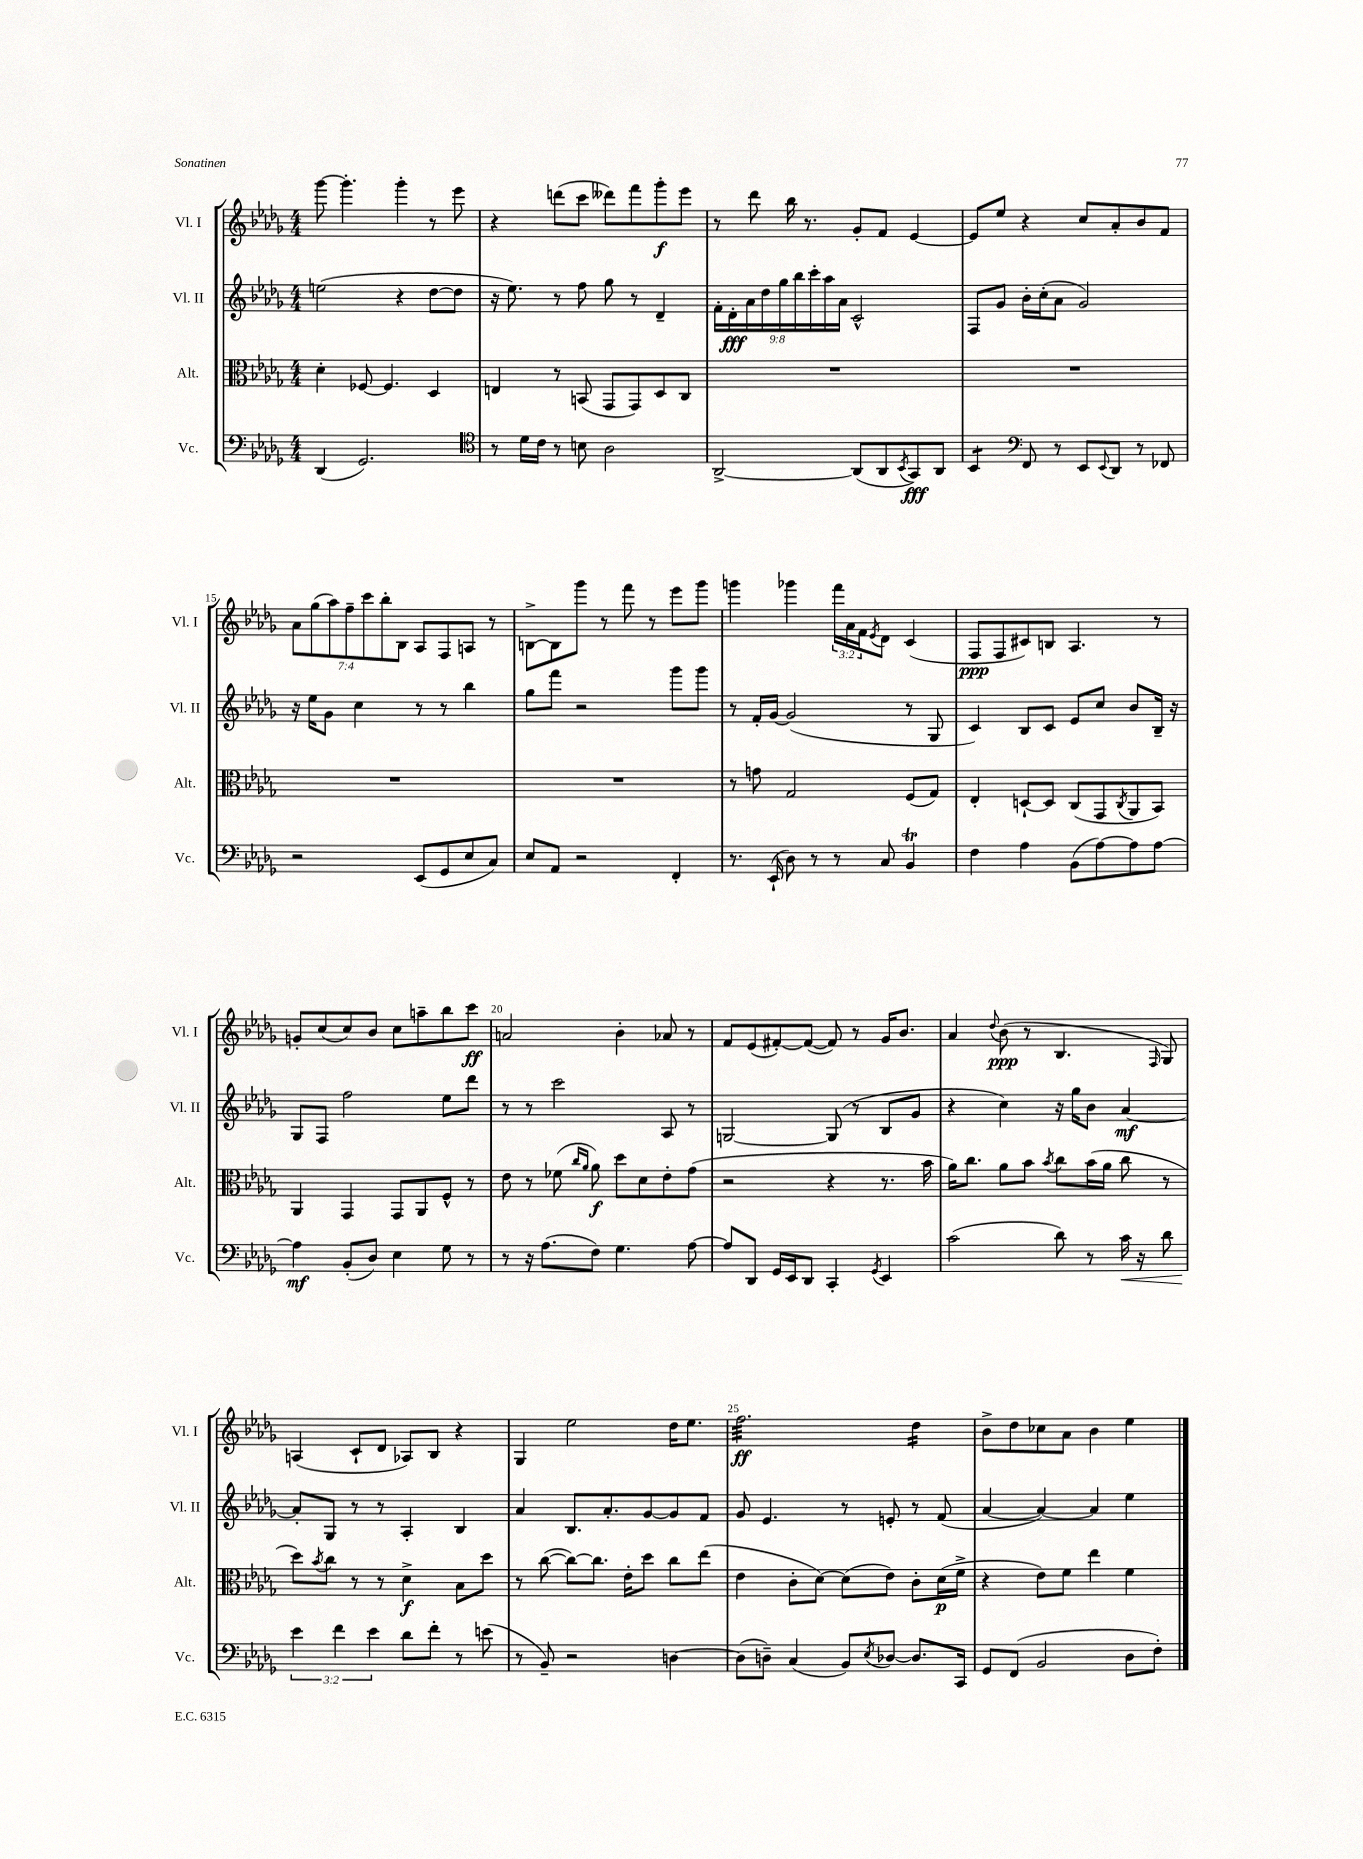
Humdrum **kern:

**kern	**kern	**kern	**kern
*staff4	*staff3	*staff2	*staff1
*clefF4	*clefC3	*clefG2	*clefG2
*k[b-e-a-d-g-]	*k[b-e-a-d-g-]	*k[b-e-a-d-g-]	*k[b-e-a-d-g-]
*M4/4	*M4/4	*M4/4	*M4/4
(4DD-/	4d-'\	(2ee\	[8ggg-\
.	.	.	4.ggg-'\]
2.GG-/)	[8F-/	.	.
.	4.F-/]	.	.
.	.	4r	4ggg-'\
.	4D-/	[8dd-\L	8r
.	.	8dd-\]J	8eee-\
=	=	=	=
*clefC4	*	*	*
8r	4E/	16r	4r
.	.	8.ee-\)	.
16d-\LL	.	.	.
16c\JJ	.	.	.
8r	8r	8r	(8ddd\L
8B\	(8BB/	8ff\	8ccc\J
2A-\	8GG-/L	8gg-\	8ddd--\L)
.	8GG-/)	8r	8fff\
.	8D-/	4d-~/	8ggg-'\
.	8C/J	.	8eee-\J
=	=	=	=
[2AA-^/	1r	18f'\LL	8r
.	.	18d-'\	.
.	.	18a-\	.
.	.	.	8ddd-\
.	.	18dd-\	.
.	.	18gg-\	.
.	.	.	16bb-\
.	.	18bb-\	.
.	.	.	8.r
.	.	18ccc'\	.
.	.	18aa-\	.
.	.	18a-\JJ	.
(8AA-/]L	.	2c^^/	8g-'/L
8AA-/	.	.	8f/J
8qBB-/	.	.	.
8GG-/)	.	.	[4e-/
8AA-/J	.	.	.
=	=	=	=
4BB-/	1r	8F/L	8e-/]L
.	.	8g-/J	8ee-/J
*clefF4	*	*	*
8FF/	.	16b-'\LL	4r
.	.	(16cc'\J	.
8r	.	8a-\J	.
8EE-/L	.	2g-/)	8cc/L
8qqEE-/	.	.	.
8DD-/J	.	.	8a-'/
8r	.	.	8b-/
8FF-/	.	.	8f/J
=	=	=	=
2r	1r	16r	14a-\L
.	.	16ee-\LK	.
.	.	.	(14gg-\
.	.	8g-\J	.
.	.	.	14aa-\)
.	.	.	14ff~\
.	.	4cc\	.
.	.	.	14ccc\
.	.	.	14bb-'\
.	.	.	14B-\J
(8EE-/L	.	8r	8A-/L
8GG-/	.	8r	8F/
8E-/	.	4bb-\	8A/J
8C/J)	.	.	8r
=	=	=	=
8E-/L	1r	8gg-\L	[8B^\L
8AA-/J	.	8fff\J	8B\]
2r	.	2r	8ggg-\J
.	.	.	8r
.	.	.	8fff\
.	.	.	8r
4FF'/	.	8ggg-\L	8eee-\L
.	.	8ggg-\J	8ggg-\J
=	=	=	=
8.r	8r	8r	4ggg\
.	8g\	16f'/LL	.
(16EE-`/	.	[16g-/JJ	.
8D-\)	2G-/	(2g-/]	4ggg-\
8r	.	.	.
8r	.	.	24fff\LL
.	.	.	24a-\
.	.	.	24f\J
.	.	.	8qe-/
8C/	.	.	8d-\J
4BB-/	(8F/L	8r	(4c/
.	8G-/J)	8G-/	.
=	=	=	=
4F\	4E-'/	4c/)	8F/L
.	.	.	8F/
4A-\	[8D`/L	8B-/L	8c#/)
.	8D/]J	8c/J	8B/J
(8BB-\L	(8C/L	8e-/L	4.A-/
[8A-\)	8GG-/	8cc/J	.
.	8qC/	.	.
8A-\]	8AA-/	8b-/L	.
[8A-\J	8BB-/J)	16B-~/Jk	8r
.	.	16r	.
=	=	=	=
4A-\]	4AA-/	8G-/L	8g'/L
.	.	8F/J	(8cc/
(8BB-'/L	4GG-/	2ff\	8cc/)
8D-/J)	.	.	8b-/J
4E-\	8GG-/L	.	8cc\L
.	8AA-/	.	8aa~\
8G-\	8F^^/J	8ee-\L	8bb-\
8r	8r	8ddd-\J	8ccc\J
=	=	=	=
8r	8e-\	8r	2a/
16r	8r	8r	.
(8.A-\L	.	.	.
.	(8f-\	2ccc\	.
.	16qqcc/LL	.	.
.	16qqa-/JJ	.	.
8F\J)	8a-\)	.	.
4.G-\	8dd-\L	.	4b-'\
.	8d-\	.	.
.	8e-'\	8A-/	8a-/
[8A-\	(8g-\J	8r	8r
=	=	=	=
8A-/]L	2r	[2G/	8f/L
8DD-/J	.	.	(8e-/
16GG-/LL	.	.	[8f#'/)
16EE-/J	.	.	.
8DD-/J	.	.	(8f#/_J
4CC'/	4r	(8G/]	8f#/])
.	.	8r	8r
8qGG-/	.	.	.
4EE-/	8.r	8B-/L	16g-/LK
.	.	.	8.b-/J
.	.	8g-/J	.
.	16b-\	.	.
=	=	=	=
(2c\	16a-\LK)	4r	4a-/
.	8.cc\J	.	.
.	.	.	8qqdd-/
.	8a-\L	4cc\)	(8b-\
.	8b-\J	.	8r
.	8qb-/	.	.
8d-\)	8cc\L	16r	4.B-/
.	.	16gg-\LK	.
8r	(16b-\L	8b-\J	.
.	16a-\JJ	.	.
16c\	8cc\	[4a-/	.
16r	.	.	.
.	.	.	16qqF/
8d-\	8r	.	8G-/)
=	=	=	=
6e-\	8dd-\L)	8a-'/]L	(4A/
.	8qb-/	.	.
.	8cc\J	8G-/J	.
6f\	.	.	.
.	8r	8r	8c`/L
6e-\	.	.	.
.	8r	8r	8d-/J
8d-\L	4d-^\	4A-'/	8A-/L)
8f'\J	.	.	8B-/J
8r	8B-\L	4B-/	4r
(8e\	8dd-\J	.	.
=	=	=	=
8r	8r	4a-/	4G-/
8BB-~/)	([8cc\	.	.
2r	8cc\_L)	8.B-/L	2ee-\
.	8.cc\]J	.	.
.	.	8.a-'/	.
.	16e-'\LK	.	.
.	8dd-\J	[8g-/	.
[4D\	8cc\L	8g-/]	16dd-\LK
.	.	.	8.ee-\J
.	(8ee-\J	8f/J	.
=	=	=	=
(8D\]L	4e-\	8g-/	2.ff\
8D~\J)	.	4.e-/	.
(4C/	8c'\L	.	.
.	[8d-\J)	.	.
8BB-/L)	(8d-\]L	8r	.
8qE-/	.	.	.
[8D-/J	8e-\J)	8e'/	.
8.D-/]L	8c'\L	8r	4dd-\
.	(16d-\L	(8f/	.
16CC/Jk	16f^\JJ	.	.
=	=	=	=
8GG-/L	4r	[4a-/	8b-^\L
(8FF/J	.	.	8dd-\
2BB-/	8e-\L)	4a-/_)	8cc-\
.	8f\J	.	8a-\J
.	4ee-\	4a-/]	4b-\
8D-\L	4f\	4ee-\	4ee-\
8F'\J)	.	.	.
==	==	==	==
*-	*-	*-	*-
